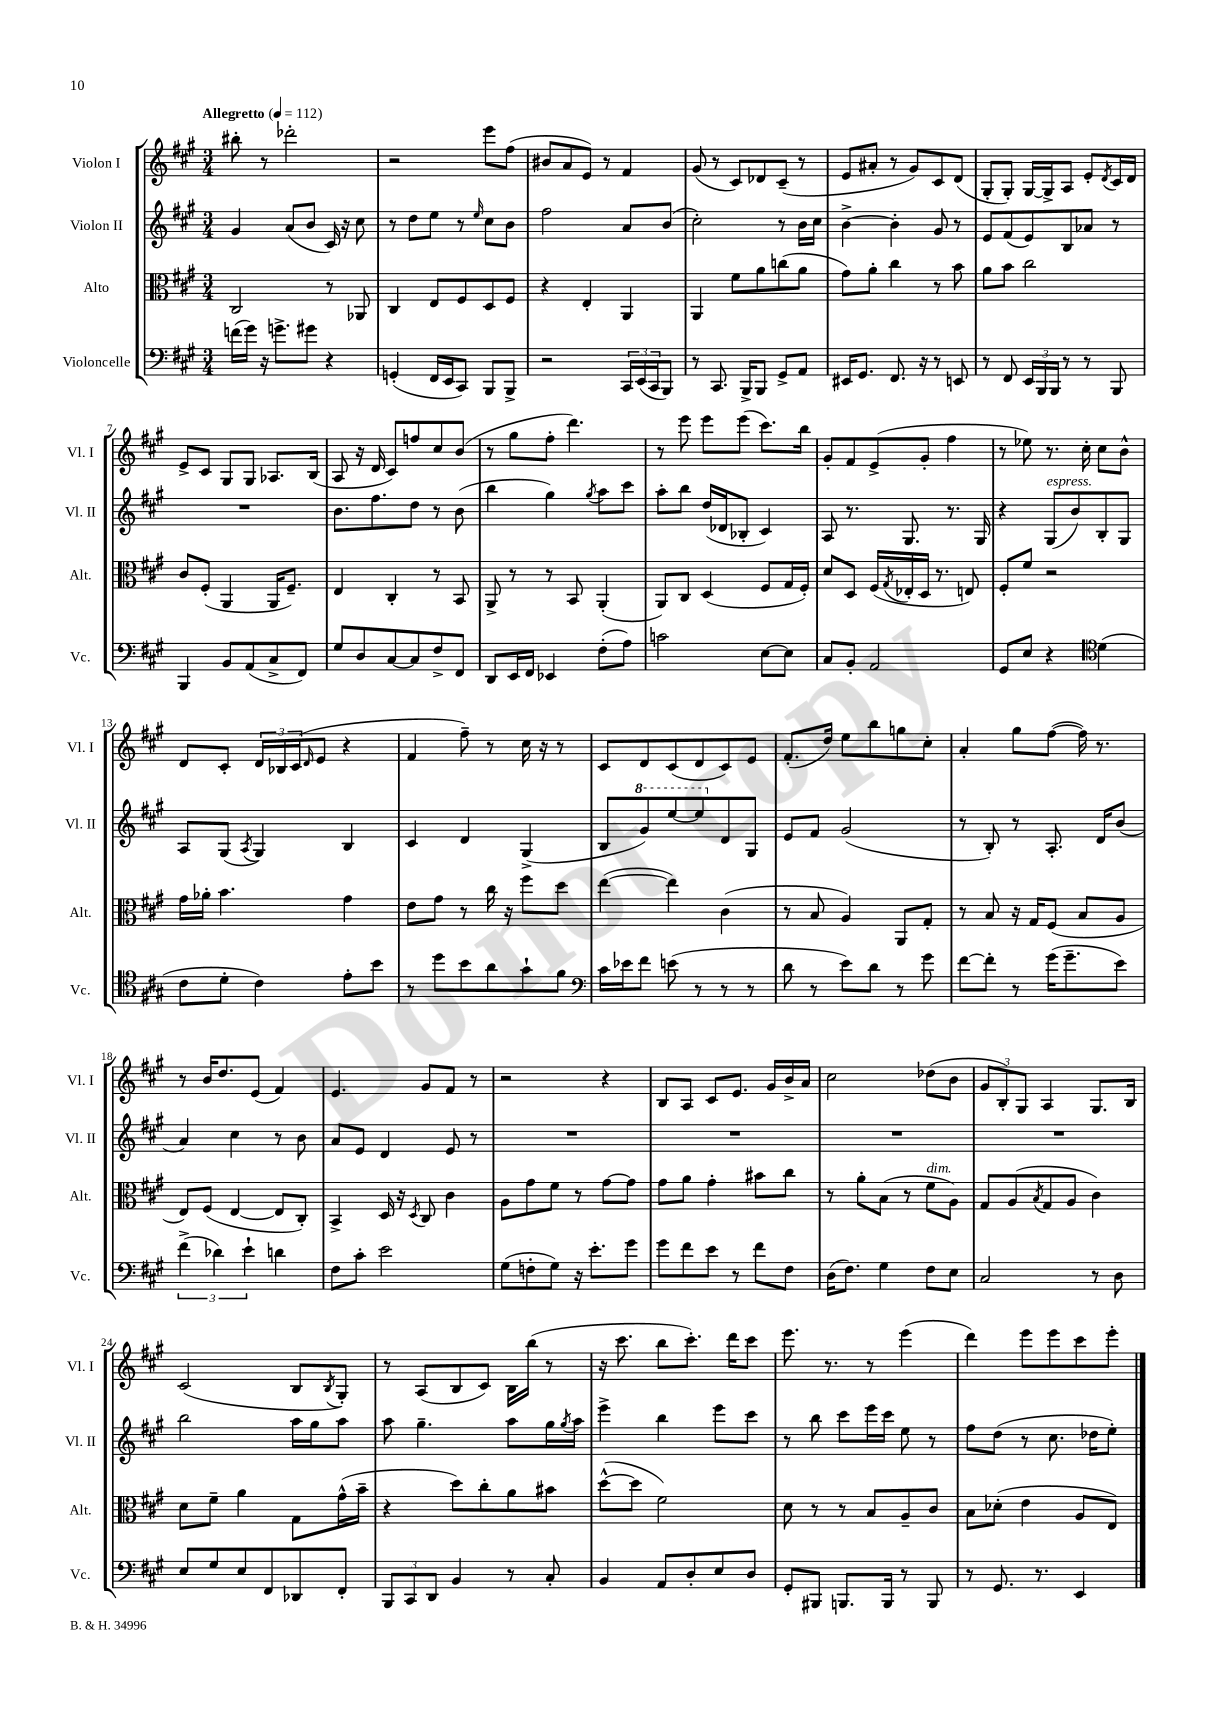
<<
\new StaffGroup <<
\new Staff = "s0" \with { instrumentName = "Violon I" shortInstrumentName = "Vl. I" } {
    \clef treble \key a \major \numericTimeSignature \time 3/4 \tempo "Allegretto" 4 = 112
    bis''8-. r8 des'''2-. |
    r2 e'''8 fis''8( |
    bis'8 a'8 e'8) r8 fis'4 |
    gis'8( r8 cis'8) des'8 cis'8--( r8 |
    e'8 ais'8-. r8 gis'8) cis'8 d'8( |
    gis8-. gis8-.) gis16~ gis16-> a8 e'8-. \acciaccatura { d'8 } cis'16 d'16 |
    e'8-> cis'8 gis8 gis8 aes8. b16( |
    a8 r16 d'16 cis'8) f''8 cis''8 b'8( |
    r8 gis''8 fis''8-. d'''4.) |
    r8 e'''8 e'''8 e'''8( cis'''8.) b''16 |
    gis'8-. fis'8 e'8->( gis'8-. fis''4 |
    r8 ees''8) r8. cis''16-. cis''8 b'8-^ |
    d'8 cis'8-. \tuplet 3/2 { d'16 bes16 cis'16( } \grace { d'16 } e'8 r4 |
    fis'4 fis''8--) r8 cis''16 r16 r8 |
    cis'8 d'8 cis'8( d'8 cis'8) e'8 |
    fis'8.-.( d''16) e''8 b''8 g''8 cis''8-. |
    a'4-. gis''8 fis''8~( fis''16) r8. |
    r8 b'16 d''8. e'8( fis'4) |
    e'4. gis'8 fis'8 r8 |
    r2 r4 |
    b8 a8 cis'8 e'8. gis'16 b'16-> a'16 |
    cis''2 des''8( b'8 |
    \tuplet 3/2 { gis'8 b8-.) gis8 } a4 gis8. b16 |
    cis'2( b8 \acciaccatura { b8 } gis8-.) |
    r8 a8( b8 cis'8) b16 b''16( r8 |
    r16 cis'''8. b''8 cis'''8.-.) d'''16 cis'''8 |
    e'''8. r8. r8 e'''4( |
    d'''4) e'''8 e'''8 cis'''8 e'''8-. \bar "|." |
}
\new Staff = "s1" \with { instrumentName = "Violon II" shortInstrumentName = "Vl. II" } {
    \clef treble \key a \major \numericTimeSignature \time 3/4
    gis'4 a'8( b'8 cis'16) r16 cis''8 |
    r8 d''8 e''8 r8 \grace { e''16 } cis''8 b'8 |
    fis''2 a'8 b'8( |
    cis''2-.) r8 b'16 cis''16 |
    b'4~-> b'4-. gis'8 r8 |
    e'8 fis'8( e'8) b8 aes'8 r8 |
    R2. |
    b'8. fis''8. d''8 r8 b'8( |
    b''4 gis''4) \acciaccatura { gis''8 } a''8 cis'''8 |
    a''8-. b''8 d''16( des'16 bes8-. cis'4) |
    a8 r8. gis8. r8. gis16 |
    r4 gis8^\markup { \italic "espress." }( b'8) b8-. gis8 |
    a8 gis8( \acciaccatura { a8 } gis4) b4 |
    cis'4 d'4 gis4->( |
    b8 \ottava #1 gis''8) e'''8~ e'''8 \ottava #0 d'8 gis8 |
    e'8 fis'8 gis'2( |
    r8 b8-.) r8 a8.-. d'16 b'8( |
    a'4) cis''4 r8 b'8 |
    a'8 e'8 d'4 e'8 r8 |
    R2. |
    R2. |
    R2. |
    R2. |
    b''2 a''16 gis''16 a''8 |
    a''8 gis''4.-- a''8 gis''16 \acciaccatura { gis''8 } a''16 |
    e'''4-> b''4 e'''8 cis'''8 |
    r8 b''8 cis'''8 e'''16 cis'''16 e''8 r8 |
    fis''8 d''8( r8 cis''8. des''16 e''8-.) \bar "|." |
}
\new Staff = "s2" \with { instrumentName = "Alto" shortInstrumentName = "Alt." } {
    \clef alto \key a \major \numericTimeSignature \time 3/4
    cis2 r8 aes,8 |
    cis4 e8 fis8 d8 fis8 |
    r4 e4-. a,4 |
    a,4 fis'8 a'8 c''8( a'8 |
    gis'8) a'8-. cis''4 r8 b'8 |
    a'8 b'8 cis''2 |
    cis'8 fis8-.( a,4 a,16 fis8.--) |
    e4 cis4-. r8 b,8 |
    a,8-> r8 r8 b,8 a,4-.( |
    a,8) cis8 d4( fis8 gis16 fis16-.) |
    d'8 d8 fis16( \acciaccatura { gis8 } ees16-. d16 r8. e8) |
    fis8-. fis'8 r2 |
    gis'16 aes'16-. b'4. gis'4 |
    e'8 gis'8 r8 cis''16 r16 fis''8 d''8 |
    e''4~( e''4) cis'4( |
    r8 b8 a4) a,8 gis8-. |
    r8 b8 r16 gis16 fis8( b8 a8 |
    e8) fis8( e4~ e8 cis8-.) |
    b,4-> d16 r16 \acciaccatura { d8 } cis8 cis'4 |
    a8 gis'8 fis'8 r8 gis'8~ gis'8 |
    gis'8 a'8 gis'4-. bis'8 cis''8 |
    r8 a'8-. b8( r8 fis'8^\markup { \italic "dim." } a8) |
    gis8 a8( \acciaccatura { b8 } gis8 a8 cis'4) |
    d'8 fis'8-- a'4 gis8 gis'16-^( b'16-- |
    r4 d''8) cis''8-. a'8 bis'8 |
    d''8~-^( d''8 fis'2) |
    d'8 r8 r8 b8 a8-- cis'8 |
    b8 des'8-.( e'4 a8 e8) \bar "|." |
}
\new Staff = "s3" \with { instrumentName = "Violoncelle" shortInstrumentName = "Vc." } {
    \clef bass \key a \major \numericTimeSignature \time 3/4
    f'16( gis'16) r16 g'8.-> gis'8 r4 |
    g,4-.( fis,16 e,16 cis,8) b,,8 b,,8-> |
    r2 \tuplet 3/2 { cis,16 e,16( cis,16 } b,,8) |
    r8 cis,8. b,,16-> b,,8 gis,8-> a,8 |
    eis,16 gis,8. fis,8. r16 r8 e,8 |
    r8 fis,8 \tuplet 3/2 { e,16 b,,16 b,,16 } r8 r8 b,,8 |
    b,,4 b,8 a,8( cis8-> fis,8) |
    gis8 d8 cis8~ cis8 fis8-> fis,8 |
    d,8 e,16 fis,16 ees,4 fis8-.( a8) |
    c'2 e8~ e8 |
    cis8 b,8-. a,2 |
    gis,8 e8 r4 \clef tenor d'4( |
    cis'8 d'8-. cis'4) e'8-. b'8 |
    r8 d''8 b'8 a'8 gis'8-! fis'8 |
    \clef bass cis'16 ees'16 fis'8 e'8( r8 r8 r8 |
    d'8 r8 e'8) d'8 r8 gis'8 |
    fis'8~ fis'8-. r8 gis'16( gis'8.-- e'8) |
    \tuplet 3/2 { fis'4->( des'4) e'4-! } d'4 |
    fis8 cis'8-. e'2 |
    gis8( f8-. gis8) r16 e'8.-. gis'8 |
    gis'8 fis'8 e'8 r8 fis'8 fis8 |
    d16( fis8.) gis4 fis8 e8 |
    cis2 r8 d8 |
    e8 gis8 e8 fis,8 des,8 fis,8-. |
    \tuplet 3/2 { b,,8 cis,8 d,8 } b,4 r8 cis8-. |
    b,4 a,8 d8-. e8 d8 |
    gis,8-. bis,,8 b,,8. b,,16 r8 b,,8 |
    r8 gis,8. r8. e,4 \bar "|." |
}
>>
>>
